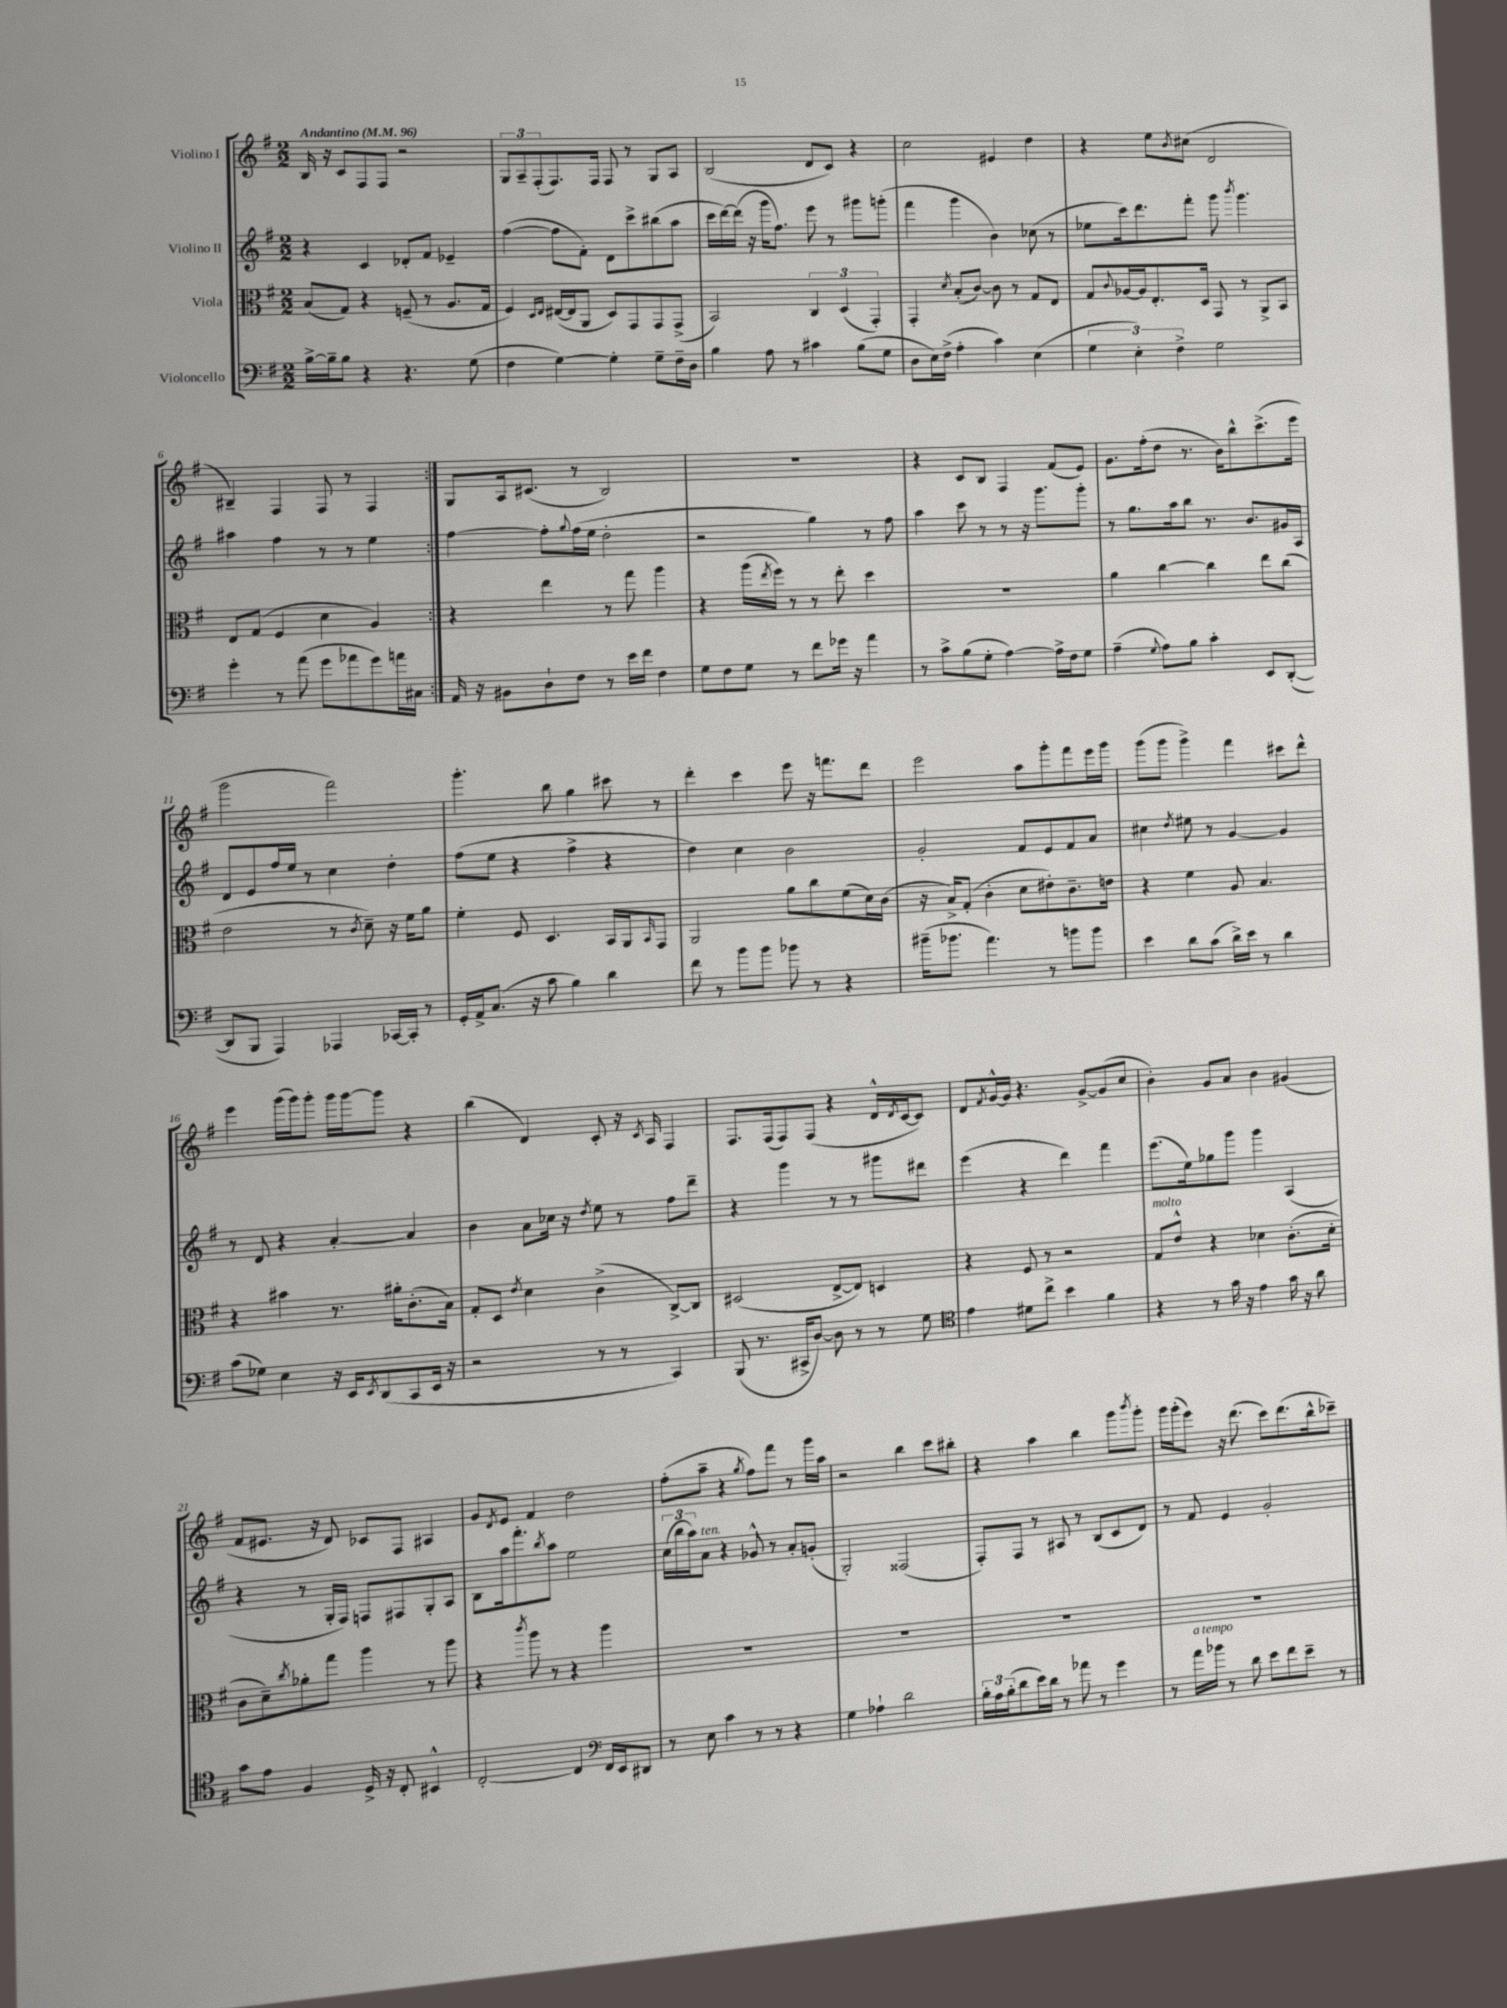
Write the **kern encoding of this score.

**kern	**kern	**kern	**kern
*part4	*part3	*part2	*part1
*staff4	*staff3	*staff2	*staff1
*I"Violoncello	*I"Viola	*I"Violino II	*I"Violino I
*clefF4	*clefC3	*clefG2	*clefG2
*k[f#]	*k[f#]	*k[f#]	*k[f#]
*M2/2	*M2/2	*M2/2	*M2/2
*MM96	*MM96	*MM96	*MM96
=1	=1	=1	=1
!	!	!	!LO:TX:a:B:t=Andantino
[16B^\LL	(8B/L	4r	16B/
16B~\J]	.	.	16r
8B\J	8G/J)	.	8c/L
4r	4r	4c/	8F#/
.	.	.	8F#/J
4.r	(8Fn~/	8d-X'/L	2r
.	8r	8f#/J	.
.	8.A/L	4e-X~/	.
(8G\	.	.	.
.	16G/Jk	.	.
=2	=2	=2	=2
4F#\	4F#/)	([4ff#\	12G/L
.	.	.	12A~/
.	.	.	(12F#'/
.	16qqD/LL	.	.
.	16qqE/JJ	.	.
[4G\)	([16E#X/LL	8ff#\L]	8.F#/)
.	16E#/J]	.	.
.	8AA/J	8f#'\J)	.
.	.	.	16F#/Jk
4G'\]	8D/L)	8d\L	8F#/
.	8GG/	8ccc^\	8r
8G~\L	8GG/	(8bb#X\	8G/L
16F#~\L	(8GG^/J	8aa\J	8A/J
16D\JJ	.	.	.
=3	=3	=3	=3
4B\	2BB/)	16ccc\LL	(2B/
.	.	[16ddd\)	.
.	.	(16ddd\JJ]	.
.	.	16r	.
8A\	.	16ggg\KL	.
.	.	8.ff#\J)	.
8r	.	.	.
4c#X\	6C/	8eee\	8d/L
.	.	8r	8c/J)
.	(6D/	.	.
(8B\L	.	8ggg#X\L	4r
.	6GG'/)	.	.
8G\J	.	(8gggn'\J	.
=4	=4	=4	=4
8D\L	4GG'/	4fff#\	2cc\
16E\L)	.	.	.
(16F#^\JJ	.	.	.
.	8qd/	.	.
4A'\	(8B'/L	4ggg\	.
.	[8c/J)	.	.
4c\)	8c\]	4b\)	4e#X/
.	8r	.	.
(4E\	8G/L	(8cc-X\	4dd\
.	8E/J	8r	.
=5	=5	=5	=5
6G\	8G/L	8ee-X\L	4r
.	8qqc/	.	.
.	[16A-X/L	16ccc\k)	.
6E'\)	.	.	.
.	16A-/J]	8.ddd\	.
.	8.E'/	.	8ee\L
6F#^\	.	.	.
.	.	.	8qb/
.	.	8fff#'\J	(8cc#X\J
.	16D/Jk	.	.
2G\	8GG/	8ggg\	2d/
.	.	8qbbb/	.
.	8r	4.ggg\	.
.	8AA^/L	.	.
.	8BB/J	.	.
!!LO:LB:g=z
=6	=6	=6	=6
4g'\	8E/L	4aa#X\	4B#X~/)
.	(8G/J	.	.
8r	4F#/	4ff#\	4F#/
(8a\	.	.	.
8g\L	4d\	8r	8F#/
8a-X\	.	8r	8r
8g\)	4A/)	4ee\	4F#/
16an\L	.	.	.
16C#X\JJ	.	.	.
=7:|!	=7:|!	=7:|!	=7:|!
16AA/	4r	[4ff#\	8G/L
16r	.	.	.
8BB#X\L	.	.	16A/k
.	.	.	(8.c#X/J
8D`\	4ee\	8ff#'\L]	.
.	.	8qqgg/	.
8F#\J	.	(16ff#\L	8r
.	.	16ee\JJ	.
8r	8r	2dd'\	2B/)
16e\LL	8gg\	.	.
16f#\JJ	.	.	.
4F#\	4aa\	.	.
=8	=8	=8	=8
8G\L	4r	2r	1r
8F#\	.	.	.
8G\J	(16aa\LL	.	.
.	8qee/	.	.
.	16ff#\JJ)	.	.
8r	8r	.	.
8f#\L	8r	4gg\)	.
16g-X\Jk	8ee'\	.	.
16r	.	.	.
4a\	4dd\	8r	.
.	.	8ff#\	.
=9	=9	=9	=9
8r	1r	4aa\	4r
8c^\L	.	.	.
(8B\	.	8ccc\	8c/L
8G'\J	.	8r	8B/J
[4A\)	.	8r	4F#/
.	.	16r	.
.	.	8.ggg\L	.
16A^\LL]	.	.	(8f#/L
16F#\J	.	.	.
8G\J	.	8ggg'\J	8e/J)
=10	=10	=10	=10
(4A~\	4a\	8r	8.g\L
.	.	8.gg\L	.
.	.	.	(16ff#'\k
8qqG/	.	.	.
8A\L)	[4cc\	.	8dd\J
.	.	16aa\k	.
8B\J	.	8bb\J	8.r
4c'\	4cc\]	8.r	.
.	.	.	16b\KL)
.	.	.	8bb^^\
.	.	8.b/L	.
8EE/L	8ee\L	.	(8.ccc^\
([8DD'/J	(8cc\J	16g#X/L	.
.	.	16A/JJ	16eee\Jk
!!LO:LB:g=z
=11	=11	=11	=11
8DD/L]	2e\	8d/L	2ggg\
8BBB/J	.	8e/	.
4AAA/)	.	16ff#/L	.
.	.	16ee/JJ	.
.	.	8r	.
4AAA-X/	8r	4cc\	2fff#\)
.	8qc/	.	.
.	8d~\)	.	.
[16CC-X/LL	16r	4dd'\	.
16CC-'/JJ]	16f#\KL	.	.
8r	8a\J	.	.
=12	=12	=12	=12
16GG'/LL	4f#'\	(8ff#\L	4.ggg'\
16AA^/J	.	.	.
(8.C/J	.	8ee\J	.
.	8F#/	4r	.
16r	.	.	.
8c\	4.D/	.	8bb\
4B\)	.	4ff#^\	4gg\
4d\	16BB/LL	4r	8ccc#X\
.	16AA/J	.	.
.	16qqBB/	.	.
.	8GG/J	.	8r
=13	=13	=13	=13
8f#\	2AA/	4dd\)	4ddd'\
8r	.	.	.
8b\L	.	4cc\	4ccc\
8b\J	.	.	.
8b-X\	8a\L	2b\	8eee\
8r	8cc\	.	16r
.	.	.	8.fffn\L
4r	(8f#\	.	.
.	16d\L)	.	8ddd\J
.	(16c\JJ	.	.
=14	=14	=14	=14
(16b#X~\KL	16r	2g'/	2eee\
8.b-X\J	16B^/KL)	.	.
.	(8G'/J	.	.
4.a\)	4c'\	.	.
.	8d\L	8f#/L	8aa\L
8r	8e#X'\)	8e/	8ggg'\
8bn\L	8.c~\	8f#/	8fff#\
8b\J	.	8a/J	16eee\L
.	16en\Jk	.	16ggg\JJ
=15	=15	=15	=15
4e\	4r	4cc#X\	(8ggg\L
.	.	.	8ggg\J
.	.	8qdd/	.
8d\L	4f#\	8ee#X\	4ggg^\)
(8c\J	.	8r	.
16d^\LL)	8A/	[4g/	4fff#\
16e\JJ	.	.	.
8r	4.B/	.	.
4d\	.	4g/]	8ccc#X\L
.	.	.	8ddd^^\J
!!LO:LB:g=z
=16	=16	=16	=16
(8c\L	4r	8r	4eee\
8G-X\J)	.	8d/	.
4E\	4b#X\	4r	(16ggg\LL
.	.	.	16ggg\J)
.	.	.	8ggg'\J
16r	8.r	[4a'/	16ggg\LL
16EE/KL	.	.	[16ggg\J
8qEE/	.	.	.
(8DD/	.	.	8ggg\J]
.	16a#X'\KL	.	.
8CC/	(8.c'\	4a/]	4r
16EE/Jk	.	.	.
16r	16B\Jk)	.	.
=17	=17	=17	=17
2r	8G'/L	4b\	(4bb\
.	8D/J	.	.
.	8qe/	.	.
.	4d\	8a\L	4d/)
.	.	16cc-X\Jk	.
.	.	16r	.
.	.	8qdd/	.
8r	(4c^\	8ee\	8c'/
8r	.	8r	16r
.	.	.	8qc/
.	.	.	16A/
4CC/)	[8C^/L)	8ff#\L	4F#/
.	8C/J]	8ddd~\J	.
=18	=18	=18	=18
(8BBB/	(2D#X/	4r	8.F#/L
8.r	.	.	.
.	.	.	(16F#/k
.	.	4ggg\	8F#/)
16CC#X^/KL	.	.	.
[8D/J)	.	.	(8F#/J
8D\]	[8E^/L	8r	4r
8r	8E/J])	8r	.
8r	4Dn/	8ggg#X\L	16d^^/LL
.	.	.	8qd/
.	.	.	[16c/J
8G\	.	8ddd#X\J	8c/J])
=19	=19	=19	=19
*clefC4	*	*	*
4e\	4r	(4eee\	8d/L
.	.	.	8qf#/
.	.	.	[16g^^/L
.	.	.	16g/JJ]
8d#X\L	8F#/	4r	4.r
8cc^\J	8r	.	.
4b\	2r	4ddd\)	.
.	.	.	[8g^/L
4f#\	.	4fff#\	(8g/]
.	.	.	8cc/J
=20	=20	=20	=20
!	!LO:TX:a:i:t=molto	!	!
4r	8G/L	(8.eee\L	4b'\)
.	8e^^/J	.	.
.	.	16ee\k)	.
8r	4r	8gg-X\	8g/L
16g\	.	8ggg\J	8a/J
16r	.	.	.
4e\	4d-X\	4ggg\	4b\
16g\	(8.c'\L	(4A/	(4g#X/
16r	.	.	.
8a\	.	.	.
.	16d-'\Jk	.	.
!!LO:LB:g=z
=21	=21	=21	=21
8g\L	8c\L	4r	8f#/L
8e\J	8d~\)	.	8.e#X/J
.	8qcc/	.	.
4F#/	8a-X'\	8r	.
.	.	.	16r
.	8gg\J	16G'/LL	8d/)
.	.	16F#/JJ)	.
16D^/	4aa\	8Fn/L	8c-X/L
16r	.	.	.
8C'/	.	8F#X/	8F#/J
4BB#X^^/	8r	8G'/	4A#X/
.	8aa\	8A/J	.
=22	=22	=22	=22
[2C'/	4r	8B\L	8g/L
.	.	.	8qd/
.	.	16aa\k	8e/J
.	.	8.fff#'\	.
.	8qccc/	.	.
.	8aa\	.	4f#/
.	.	8qbb/	.
.	8r	8aa\J	.
4C/]	4r	2ee\	2dd\
*clefF4	*	*	*
16FF#/LL	4aa\	.	.
16EE/J	.	.	.
8DD#X/J	.	.	.
=23	=23	=23	=23
8r	1r	(24cc\LL	(8ff#'\L
.	.	24bb\	.
.	.	24aa\J)	.
!	!	!LO:TX:a:i:t=ten.	!
8E\	.	8a\J	8aa~\J
4c\	.	4r	4r
.	.	.	8qgg/
8r	.	8g-X^^/	8ff#\L)
8r	.	8r	8fff#\J
4r	.	8a'/L	8r
.	.	(8gn'/J	16ggg\LL
.	.	.	16aa\JJ
=24	=24	=24	=24
4G\	1r	2G'/)	2r
4A-X`\	.	.	.
2d\	.	(2F##X/	4bb\
.	.	.	8ccc\L
.	.	.	8bb#X'\J
=25	=25	=25	=25
24B'\LL	1r	8F#'/L)	4r
24A\	.	.	.
(24B'\J	.	.	.
8d\	.	8F#/J	.
16e\L)	.	8r	4aa\
16d\JJ	.	.	.
8r	.	8A#X/	.
8a-X\	.	8r	4bb\
8r	.	(8B/L	.
4g\	.	8c/	8ggg\L
.	.	.	8qbbb/
.	.	8d/J)	8ggg'\J
=26	=26	=26	=26
8r	1r	8r	16ggg\LL
.	.	.	(16ggg'\J
!LO:TX:a:i:t=a tempo	!	!	!
16a\LL	.	8f#/	8eee\J)
16b-X\JJ	.	.	.
8r	.	4e/	16r
.	.	.	(8.ddd\
8d\	.	.	.
8e\L	.	2g'/	8ccc\L)
8f#\	.	.	(8.ddd\
8e~\J	.	.	.
.	.	.	16bb^^\k
8r	.	.	8ccc-X~\J)
==	==	==	==
*-	*-	*-	*-
